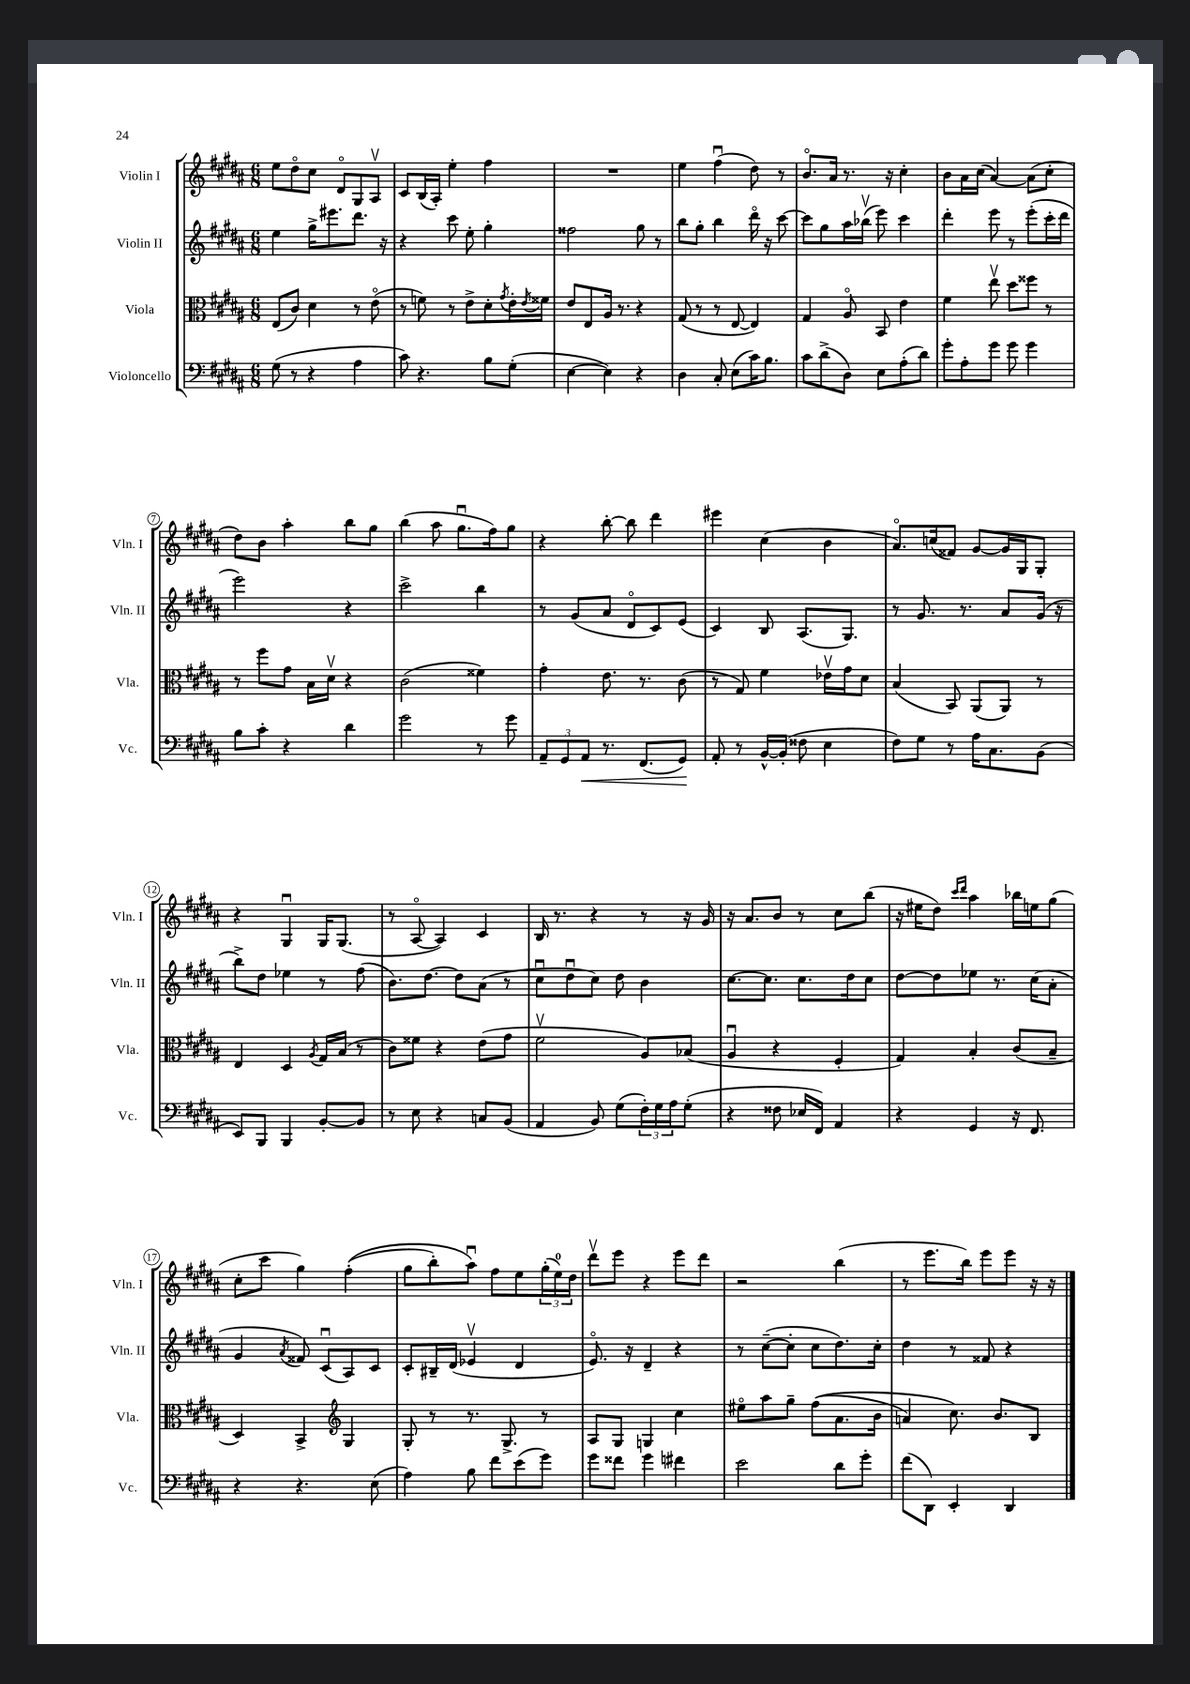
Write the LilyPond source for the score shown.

<<
\new StaffGroup <<
\new Staff = "s0" \with { instrumentName = "Violin I" shortInstrumentName = "Vln. I" } {
    \clef treble \key b \major \numericTimeSignature \time 6/8
    e''8 dis''8\flageolet cis''8 dis'8\flageolet gis8 ais8\upbow |
    cis'8 b16( ais16-.) e''4-. fis''4 |
    R2. |
    e''4 fis''4\downbow( dis''8) r8 |
    b'8.\flageolet ais'16 r8. r16 cis''4-. |
    b'8 ais'16 cis''16( ais'4~) ais'8( cis''8-. |
    dis''8) b'8 ais''4-. b''8 gis''8 |
    b''4( ais''8 gis''8.\downbow fis''16) gis''8 |
    r4 b''8~-. b''8 dis'''4 |
    eis'''4 cis''4( b'4 |
    ais'8.\flageolet) c''16( fisis'8) gis'8~ gis'16 gis16 gis8-. |
    r4 gis4\downbow gis16 gis8.( |
    r8 ais8~\flageolet ais4) cis'4 |
    b16 r8. r4 r8 r16 gis'16 |
    r16 ais'8. b'8 r8 cis''8 b''8( |
    r16 eis''16 dis''8) \grace { cis'''16 dis'''16 } ais''4 bes''16 e''16 gis''8( |
    cis''8-. cis'''8 gis''4) fis''4-.(\( |
    gis''8 b''8-.) ais''8\downbow\) fis''8 e''8 \tuplet 3/2 { gis''16-.( e''16-0) dis''16 } |
    dis'''8\upbow e'''8 r4 e'''8 dis'''8 |
    r2 b''4( |
    r8 e'''8. b''16) e'''8 e'''8 r16 r16 \bar "|." |
}
\new Staff = "s1" \with { instrumentName = "Violin II" shortInstrumentName = "Vln. II" } {
    \clef treble \key b \major \numericTimeSignature \time 6/8
    e''4 gis''16-> eis'''8. dis'''8. r16 |
    r4 cis'''8 e''8-. gis''4-. |
    fisis''2 gis''8 r8 |
    b''8 gis''8-. b''4 dis'''16\flageolet r16 cis'''8~ |
    cis'''8 gis''8 ais''16 bes''16\upbow( e'''8) cis'''4 |
    dis'''4-. e'''8 r8 e'''8-.( cis'''16-. dis'''16 |
    e'''2) r4 |
    cis'''2-> b''4 |
    r8 gis'8( ais'8 dis'8\flageolet cis'8) e'8( |
    cis'4) b8 ais8.( gis8.) |
    r8 gis'8. r8. ais'8 gis'16( r16 |
    b''8->) dis''8 ees''4 r8 fis''8( |
    b'8.) dis''8.~ dis''8 ais'8( r8 |
    cis''8\downbow dis''8\downbow cis''8) dis''8 b'4 |
    cis''8.~ cis''8. cis''8. dis''16 cis''8 |
    dis''8~ dis''8 ees''8 r8. cis''16( ais'8-. |
    gis'4 \acciaccatura { ais'8 } fisis'8) cis'8\downbow( ais8) cis'8 |
    cis'8-. bis16-- dis'16( ees'4\upbow dis'4 |
    e'8.\flageolet) r16 dis'4-- r4 |
    r8 cis''8~--( cis''8-. cis''8 dis''8.) cis''16-. |
    dis''4 r8 fisis'8 r4 \bar "|." |
}
\new Staff = "s2" \with { instrumentName = "Viola" shortInstrumentName = "Vla." } {
    \clef alto \key b \major \numericTimeSignature \time 6/8
    e8( cis'8) dis'4 r8 e'8\flageolet( |
    r8 f'8) r8 e'8-> dis'8-. \acciaccatura { gis'8 } e'16-. \acciaccatura { e'8 } fisis'16 |
    e'8 e8 ais16 r8. r4 |
    gis8( r8 r8 e8~ e4) |
    gis4 ais8\flageolet b,8 e'4 |
    fis'4 e''8\upbow dis''8 fisis''8 r8 |
    r8 fis''8 gis'8 b16 dis'16\upbow r4 |
    cis'2( fisis'4) |
    gis'4-. e'8. r8. cis'8( |
    r8 gis8) fis'4 ees'16\upbow gis'16 dis'8 |
    b4( b,8) ais,8( ais,8) r8 |
    e4 dis4 \acciaccatura { ais8 } gis16 b16( r8 |
    cis'8) fisis'8 r4 e'8( gis'8 |
    fis'2\upbow ais8) bes8( |
    ais4\downbow r4 fis4-. |
    gis4) b4-. cis'8( b8-- |
    dis4) b,4-> \clef treble gis4 |
    gis8-. r8 r8. gis8.-> r8 |
    ais8 gis8 g4 cis''4 |
    eis''8\flageolet ais''8 gis''8-- fis''8(\( ais'8. b'16 |
    a'4) cis''8.\) b'8. b8 \bar "|." |
}
\new Staff = "s3" \with { instrumentName = "Violoncello" shortInstrumentName = "Vc." } {
    \clef bass \key b \major \numericTimeSignature \time 6/8
    gis8( r8 r4 ais4 |
    cis'8) r4. b8 gis8-.( |
    e4~ e4) r4 |
    dis4 cis8-. e8( cis'16) b8. |
    cis'8 dis'8->( dis8) e8 ais8-.( dis'8) |
    gis'8-. ais8-. gis'8 gis'8 gis'4 |
    b8 cis'8-. r4 dis'4 |
    gis'2 r8 gis'8 |
    \tuplet 3/2 { ais,8-- gis,8 ais,8\< } r8. fis,8.( gis,8\!) |
    ais,8-. r8 b,16~-^ b,16-.( fisis8 e4 |
    fis8) gis8 r8 ais16 cis8. b,8( |
    e,8) b,,8 b,,4 b,8~-. b,8 |
    r8 e8 r4 c8 b,8( |
    ais,4 b,8) gis8( \tuplet 3/2 { fis16-.) gis16 ais16 } gis8-.( |
    r4 fisis8 ees16 fis,16) ais,4 |
    r4 gis,4 r16 fis,8. |
    r4 r4. e8( |
    ais4) b8 fis'8 e'8( gis'8) |
    gis'8 fisis'8 gis'4 fis'4 |
    e'2 dis'8 gis'8-. |
    fis'8( dis,8) e,4-. dis,4 \bar "|." |
}
>>
>>
\layout { \context { \Score \override BarNumber.stencil = #(make-stencil-circler 0.1 0.3 ly:text-interface::print) } }
